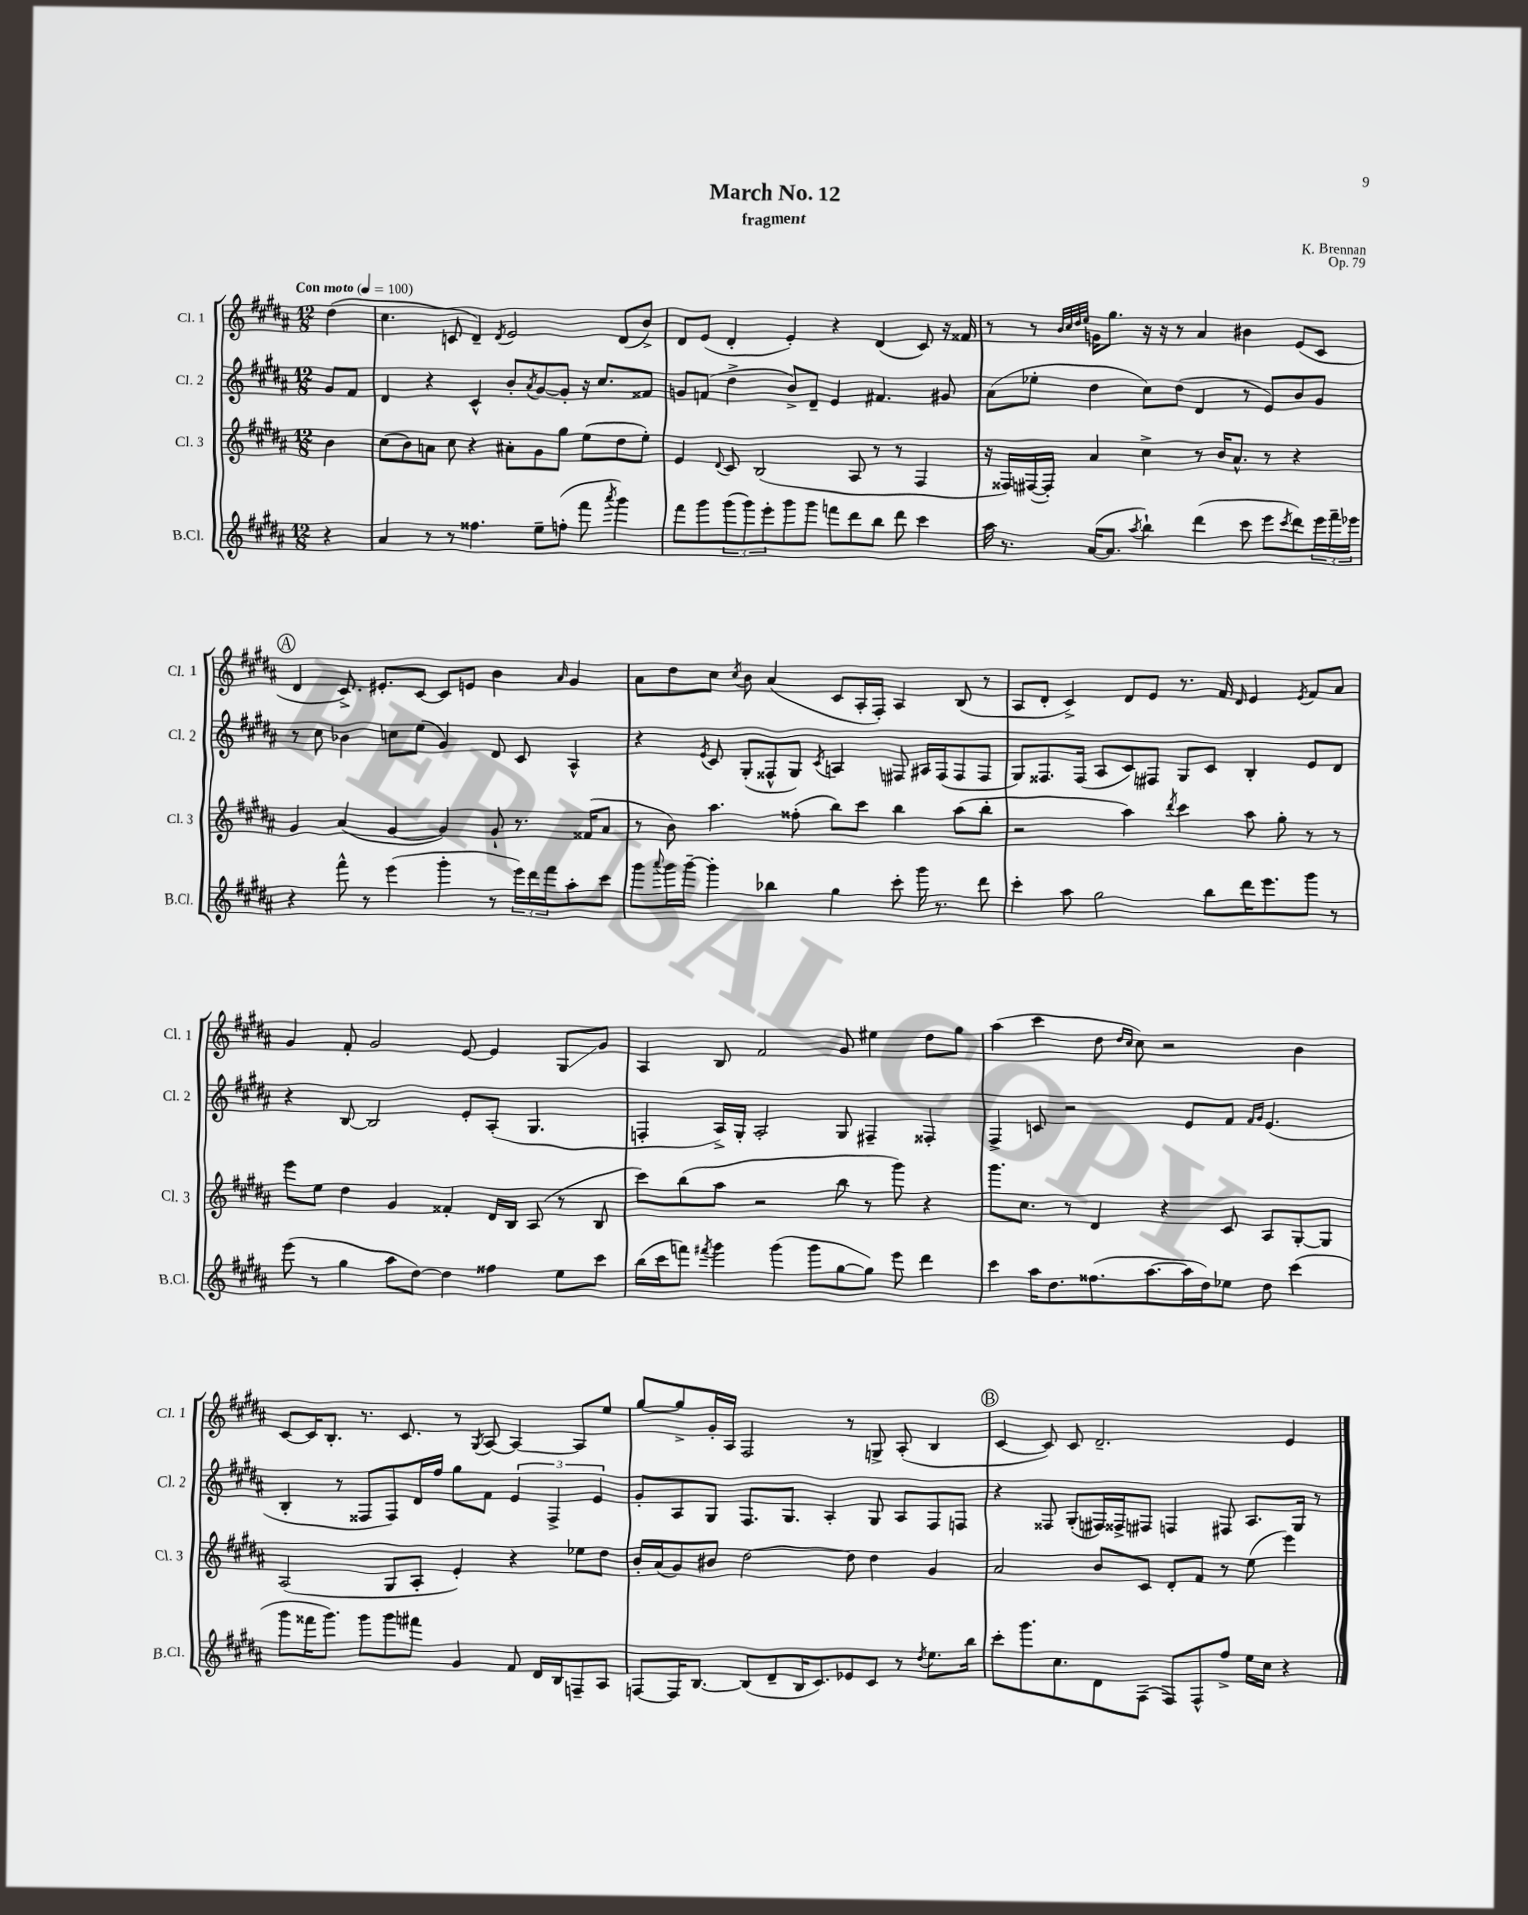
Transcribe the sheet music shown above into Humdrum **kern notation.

**kern	**kern	**kern	**kern
*staff4	*staff3	*staff2	*staff1
*clefG2	*clefG2	*clefG2	*clefG2
*k[f#c#g#d#a#]	*k[f#c#g#d#a#]	*k[f#c#g#d#a#]	*k[f#c#g#d#a#]
*M12/8	*M12/8	*M12/8	*M12/8
*MM100	*MM100	*MM100	*MM100
4r	4b	8g#	(4dd#
.	.	8f#	.
=	=	=	=
4a#	(8cc#	4d#	4.cc#
.	8b)	.	.
8r	8a	4r	.
8r	8cc#	.	8c
4.ff##	4r	4c#^^	4d#~)
.	.	.	8qd#
.	8a#'	8b'	2e
.	.	8qa#	.
8ee~	8g#	[8g#	.
(8ff'	8gg#	8g#']	.
8fff#	(8ee	16r	.
.	.	8.cc#	.
8qaaa#	.	.	.
4ggg#)	8dd#	.	(8d#
.	8ee')	8f##	8b^)
=	=	=	=
8fff#	4e	8g	8d#
8ggg#	.	(8f	(8e
.	8qqd#	.	.
(12ggg#	8c#	4dd#^	4d#'
12ggg#)	.	.	.
.	(2B	.	.
12eee'	.	.	.
8ggg#	.	8b^)	4e')
8ggg#	.	8d#~	.
8fff	.	4e	4r
8ddd#	8A#	.	.
8bb	8r	4.f#	(4d#
8ddd#	8r	.	.
4ccc#	4F#	.	8c#)
.	.	8g#	16r
.	.	.	16f##
=	=	=	=
16aa#	16r	(8a#	8r
8.r	16F##)	.	.
.	([16F#	8ee-'	8r
.	16F#'])	.	.
.	.	.	32qqb
.	.	.	32qqcc#
.	.	.	32qqdd#
.	.	.	32qqee
([16a#	4a#	4dd#	16g
8.a#]	.	.	8.gg#
8qaa#	.	.	.
4bb`)	4cc#^	8cc#)	16r
.	.	.	16r
.	.	(8dd#	8r
(4ddd#	8r	4d#	4a#
.	16b	.	.
.	8.a#^^	.	.
8ccc#	.	8r	4b#
8eee	8r	8e)	.
8qccc#	.	.	.
8ddd#)	4r	8b	(8e
24eee	.	8g#	8c#
24fff#~	.	.	.
24eee-	.	.	.
=	=	=	=
4r	4g#	8r	4d#
.	.	8cc#	.
8fff#^^	(4a#	4b-	8.c#^)
8r	.	.	.
.	.	.	8.e#'
(4eee	[4g#	8cc	.
.	.	(8ee	[8c#
4ggg#'	4g#])	4g#)	8c#]
.	.	.	8e
8r	8g#`	8d#	4b
24eee)	8.r	8c#	.
24ddd#	.	.	.
24fff#	.	.	.
.	.	.	16qqa#
8aa#'	.	4A#^^	4g#
.	(16f##	.	.
8ccc#	8a#	.	.
=	=	=	=
8ggg#	8r	4r	8a#
8qqaaa#	.	.	.
16ggg#	8b)	.	8dd#
[16ggg#~	.	.	.
.	.	8qe	.
4ggg#']	4.aa#	8c#	8cc#
.	.	.	8qcc#
.	.	(8G#'	8b
4bb-	.	8F##^^	(4a#
.	(8ff##'	8G#)	.
.	.	8qc#	.
4gg#	8bb)	4A	8c#
.	8ccc#	.	16A#'
.	.	.	16F#')
8ccc#'	4bb	8F#	4A#
16ggg#	.	16A#	.
8.r	.	(16F#	.
.	(8aa#	8F#	(8B
8ddd#	8bb'	8F#	8r
=	=	=	=
4ccc#'	2r	8G#)	8A#
.	.	8.F##	8d#'
8aa#	.	.	4c#^)
.	.	(16F##	.
2gg#	.	8A#	.
.	4aa#)	8c#)	8d#
.	.	8F#	8e
.	8qddd#	.	.
.	4ccc#	8G#	8.r
8bb	.	8c#	.
.	.	.	16f#
.	.	.	16qqd#
16ddd#	8aa#	4B'	4e
8.eee	.	.	.
.	8gg#'	.	.
.	.	.	8qe
8ggg#	8r	8e	8f#
8r	8r	8d#	8a#
=	=	=	=
(8eee	8eee	4r	4g#
8r	8ee	.	.
4gg#	4dd#	[8B	8f#'
.	.	2B]	2g#
8aa#	4g#	.	.
[8dd#)	.	.	.
4dd#]	4f##'	.	.
.	.	8e'	[8e
4ff##	16d#	(8A#'	4e]
.	16B	.	.
.	(8A#	4.G#	.
8ee	8r	.	8G#
8ccc#	8B	.	8g#
=	=	=	=
(16bb	8ccc#)	4F'	4A#
16ccc#	.	.	.
8fff)	(8bb	.	.
8qfff#	.	.	.
4ggg#	8aa#	16A#^)	8B
.	.	16G#'	.
.	2r	2A#'	2f#
(4ggg#	.	.	.
8ggg#	.	.	.
[8gg#	8bb	8G#	8g#
8gg#])	8r	4F#~	4ee#
8eee	8ggg#)	.	.
4ddd#	4r	4F##'	8dd#
.	.	.	8gg#
=	=	=	=
4ccc#	8.ggg#	4F#^	(4aa#
.	8.cc#	.	.
16aa#	.	8c	4ccc#
8.dd#	.	.	.
.	8r	2r	.
(8.ff##	4d#	.	8dd#
.	.	.	16qqdd#
.	.	.	16qqcc#
.	.	.	8cc#)
[8.aa#	.	.	.
.	4r	.	2r
16aa#]	.	8e	.
16dd#)	.	.	.
8ee-	8c#	8f#	.
.	.	16qqf#	.
.	.	16qqg#	.
8dd#	8A#	(4.e	.
(4ccc#	[8G#'	.	4b
.	8G#]	.	.
=	=	=	=
8ggg#	(2A#	4B'	[8c#
16fff##	.	.	16c#]
8.ggg#)	.	.	8.B'
.	.	8r	.
8ggg#	.	8F##	8.r
8ggg#	8G#	8F##)	.
.	.	.	8.c#
8fff#	8A#'	16d#	.
.	.	16ff#	.
4g#	4e')	8gg#	8r
.	.	.	8qG#
.	.	8f#	[8A#
8f#	4r	6e	4A#_
16d#	.	.	.
.	.	6F##^	.
16B	.	.	.
8F~	8ee-	.	8A#]
.	.	6e	.
8A#	8dd#	.	8ee
=	=	=	=
[8F	16b'	8g#'	[8gg#
.	(16a#	.	.
16F]	8g#)	8A#	8gg#^]
[8.B	.	.	.
.	8b#	8G#	16g#'
.	.	.	16A#
(8B]	[2dd#	8.F#	2F#
8d#~	.	.	.
.	.	8.G#	.
16B	.	.	.
8.c#)	.	.	.
.	.	4A#'	.
8e-	8dd#]	.	8r
8c#	4dd#	8G#	8G^
8r	.	8A#	(8A#'
8qdd#	.	.	.
8.ee	4g#	8F#	4B
.	.	8F	.
16bb	.	.	.
=	=	=	=
8ccc#'	2a#	4r	[4c#
8.ggg#	.	.	.
.	.	8F##	8c#])
8.cc#	.	.	.
.	.	(8G#'	8c#
8d#	8b	16F#)	2.d#~
.	.	16F##^	.
(8F#	8c#	8F#	.
8F#)	8d#'	4F	.
8F#^^	8f#	.	.
8ff#^	8r	8F#	.
16ee	(8ee	8.A#	.
16cc#	.	.	.
4r	4eee)	.	4e
.	.	16G#	.
.	.	8r	.
==	==	==	==
*-	*-	*-	*-
